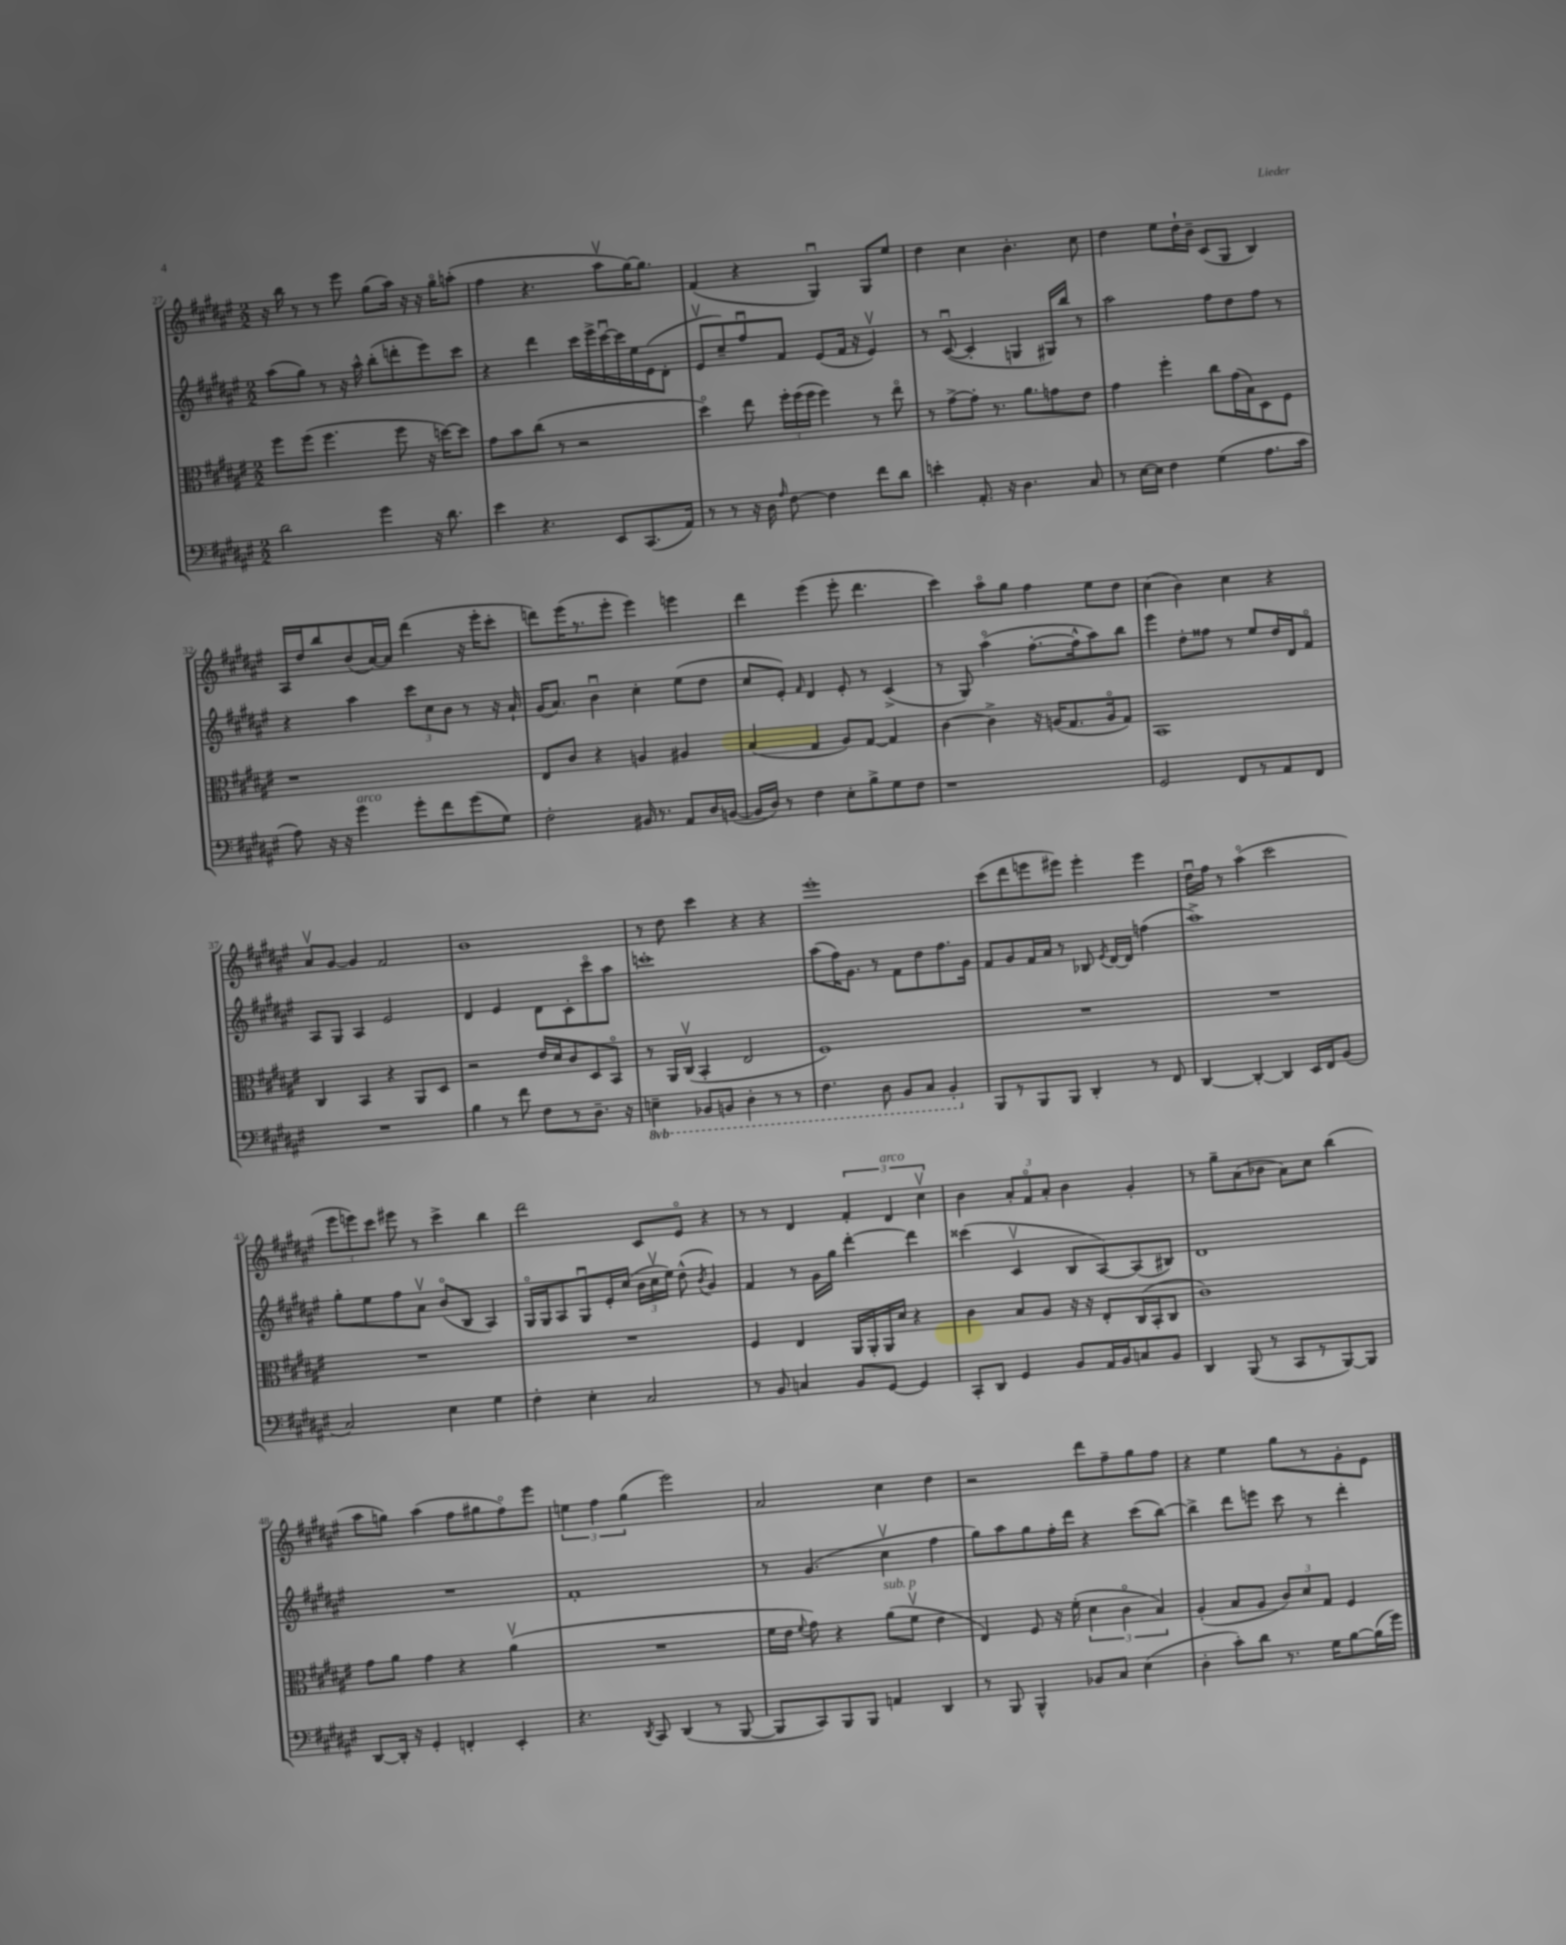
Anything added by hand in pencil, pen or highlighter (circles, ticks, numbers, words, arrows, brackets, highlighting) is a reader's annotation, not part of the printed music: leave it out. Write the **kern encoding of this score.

**kern	**kern	**kern	**kern
*staff4	*staff3	*staff2	*staff1
*clefF4	*clefC3	*clefG2	*clefG2
*k[f#c#g#d#a#e#]	*k[f#c#g#d#a#e#]	*k[f#c#g#d#a#e#]	*k[f#c#g#d#a#e#]
*M2/2	*M2/2	*M2/2	*M2/2
2d#	8ff#	(8aa#	16r
.	.	.	16bb
.	(8ff#	8gg#)	8r
.	4.ff#	8r	8r
.	.	16r	8eee#
.	.	16aa#^^	.
4g#	.	(8bb'	(8gg#
.	8ff#	8ddd'	16aa#)
.	.	.	16r
16r	16r	8eee#)	16r
8.d#	[16dd)	.	16gg#o
.	8dd]	8ccc#	(8aa'
=	=	=	=
4e#	8g#	4r	4ff#
.	8b	.	.
4.r	(8cc#	4ddd#	4.r
.	8r	.	.
.	2r	16ccc#	.
.	.	16eee#^	.
8EE#	.	[16ccc#u	8aa#v
.	.	16ccc#]	.
(8.CC#	.	16ee#	[16gg#)
.	.	(16e#	8.gg#]
.	.	8d#'	.
16AA#)	.	.	.
=	=	=	=
8r	4dd#o)	8e#v	(4f#
8r	.	8cc#~)	.
16r	8ee#	8ff#u	4r
16D#	.	.	.
16qqA#	.	.	.
[8F#	24ff#'	8f#	.
.	(24ff#	.	.
.	24ff#	.	.
4F#]	4ff#)	(8e#	4G#u)
.	.	16f#	.
.	.	16r	.
8f#	8r	4e#v)	8G#
8d#	8ee#o	.	8ee#
=	=	=	=
4e'	8r	8r	4dd#
.	[8g#^	([8c#u	.
8.AA#'	8g#']	4c#']	4cc#
.	8.r	.	.
16r	.	.	.
4.D#	.	4G	4.b'
.	8.a#	.	.
.	8g	16G#)	.
.	.	16bb	.
8C#	8e#	8r	8cc#
=	=	=	=
8r	4g#	2aa#	4dd#
[16E#	.	.	.
16E#]	.	.	.
4F#	4ff#'	.	8ee#
.	.	.	16dd#`
.	.	.	16b~
(4G#	8cc#	8ff#	(8c#
.	(16g#	8dd#	8G#
.	16B)	.	.
8.A#	8D#	8ff#	4B)
.	8F#	8r	.
16c#	.	.	.
=	=	=	=
8A#)	1r	4r	16A#
.	.	.	16dd#
16r	.	.	8bb
16r	.	.	.
4g#	.	4aa#	(8b
.	.	.	[16a#)
.	.	.	16a#]
8g#'	.	12ccc#	(4ddd#
.	.	12cc#	.
8f#	.	.	.
.	.	12b	.
(8g#	.	8r	16r
.	.	.	16eee#'
8G#)	.	16r	8ccc#'
.	.	16a#`	.
=	=	=	=
2F#'	8E#	(16g#	8ddd)
.	.	8.a#)	.
.	8c#	.	(16eee#
.	.	.	8.r
.	4r	4bu	.
.	.	.	8eee#'
16BB#	4A	4cc#'	4eee#)
8.r	.	.	.
8AA#	4A#	(8ee#	4eee
16D#	.	8dd#	.
([16BB	.	.	.
=	=	=	=
16BB]	(4B	8cc#	4ddd#
16D#)	.	.	.
8r	.	8e#')	.
.	.	16qqf#	.
4F#	4G#	4d#	(4eee#
8E#'	8A#)	8e#'	8eee#'
8B^	[8G#	8r	4.ddd#
8G#	4G#]	(4c#^	.
8F#	.	.	.
=	=	=	=
1r	[4c#	8r	4ccc#)
.	.	8G#)	.
.	4c#^]	(4aa#o	8aa#o
.	.	.	8gg#
.	16r	[8.ff#'	4ff#
.	(16A	.	.
.	8.G#	.	.
.	.	16ff#^^]	.
.	.	8aa#)	8ee#
.	16Ao	.	.
.	8G#)	8bb	8dd#
=	=	=	=
2GG#	1BB	4eee#	(4cc#
.	.	8dd#'	4b)
.	.	8ff##	.
8FF#	.	8r	4cc#
8r	.	8ee#	.
8AA#	.	16dd#	4r
.	.	16d#	.
8FF#	.	8f#o	.
=	=	=	=
1r	4C#	8A#	8a#v
.	.	8G#	[8g#
.	4BB	4A#	4g#]
.	4r	2e#	2f#
.	8AA#	.	.
.	8D#	.	.
=	=	=	=
4B	2r	4d#	1b
8r	.	4e#	.
8f#	.	.	.
8F#	16e#	8d#	.
.	16d#	.	.
8r	8c#	8c#'	.
8.D#~	8D#	8ccc#o	.
.	8BBo	8aa#	.
16r	.	.	.
=	=	=	=
4EE~	8r	1ccc'	8r
.	16AA#	.	8dd#
.	(16C#v	.	.
8BBB-	4BB'	.	4ccc#
8BBB	.	.	.
4DD#'	2E#	.	4r
8r	.	.	4r
8r	.	.	.
=	=	=	=
4.FF#	1F#)	(8aa#	1eee#'
.	.	16ff#)	.
.	.	8.g#	.
8DD#	.	8r	.
8BBB	.	8f#	.
8CC#	.	8dd#	.
4BBB'	.	8.ff#	.
.	.	16g#	.
=	=	=	=
8BBB	1r	8f#	(8ccc#
8r	.	8g#	8ddd#
8BBB	.	16f#	8eee
.	.	16a#	.
8BBB	.	8r	8eee#)
4DD#'	.	8B-	4eee#'
.	.	8qe#	.
.	.	[16d#	.
.	.	16d#]	.
8r	.	(4ff	4eee#
8FF#	.	.	.
=	=	=	=
[4DD#	1r	1aa#^)	16dd#u
.	.	.	16ff#
.	.	.	8r
4DD#'_	.	.	(4aa#o
4DD#]	.	.	2ccc#
16EE#	.	.	.
16FF#	.	.	.
(8BB	.	.	.
=	=	=	=
2C#)	1r	8gg#'	12eee#
.	.	.	12eee)
.	.	8ee#	.
.	.	.	12ccc#
.	.	8ff#	8eee#
.	.	8a#v	8r
4E#	.	(8bo	4ccc#^
.	.	8B	.
4G#	.	4A#)	4bb
=	=	=	=
4F#'	1r	16G#o	2ddd#
.	.	16G#	.
.	.	8A#	.
4E#'	.	8G#u	.
.	.	16e#'	.
.	.	(16cc#	.
2C#	.	24b	8c#
.	.	24cc#v	.
.	.	24ee#)	.
.	.	(8dd#^^	8e#o
.	.	8qb	.
.	.	4g#)	4r
=	=	=	=
8r	4F#	4f#	8r
8BB	.	.	8r
4C	4E#	8r	4d#
.	.	16g#	.
.	.	16gg#	.
8BB	16AA#	[4ddd#'	6f#'
.	16AA#'	.	.
[8GG#	16AA#	.	.
.	.	.	6d#
.	16d#	.	.
4GG#]	4r	4ddd#]	.
.	.	.	6cc#v
=	=	=	=
8CC#'	4c#	(4ccc##	4b
8DD#	.	.	.
4GG#	8B	4c#v	12a#'
.	.	.	12f#o
.	8A#	.	.
.	.	.	12a#'
8BB	16r	8B	4b
.	16r	.	.
16AA#	8E#'	[8A#)	.
16BB	.	.	.
8C	(16C#	(8A#]	4g#'
.	16BB'	.	.
8BB	8C#	8B#)	.
=	=	=	=
4DD#	1c#)	1d#	8r
.	.	.	8gg#~
(8BBB	.	.	(8a#
8r	.	.	8b-
8CC#	.	.	8a#)
8r	.	.	8cc#
[8BBB)	.	.	(4bb
8BBB]	.	.	.
=	=	=	=
[8DD#	8g#	1r	8aa#
16DD#']	8a#	.	8gg)
16r	.	.	.
4GG#'	4g#	.	(4aa#
4FF'	4r	.	8ff#
.	.	.	8gg#
4EE#'	(4a#v	.	8ff#o)
.	.	.	8eee#
=	=	=	=
4.r	1r	1f#'	6ee
.	.	.	6ff#
.	.	.	(6gg#
8qDD#	.	.	.
8CC#	.	.	.
(4DD#	.	.	2eee#)
8r	.	.	.
[8BBB	.	.	.
=	=	=	=
8BBB]	16f#	8r	2a#
.	16e#	.	.
.	8qqf#	.	.
8CC#)	8g#)	(4.g#	.
8BBB	4r	.	.
8BBB	.	.	.
4AA	(8a#	4cc#v	4cc#
.	8f#v	.	.
4DD#	4e#	4ff#	4dd#
=	=	=	=
8r	4E#)	8gg#)	2r
8BBB	.	8aa#	.
4BBB^^	8F#	8gg#	.
.	16r	16ff#'	.
.	(16f#'	16ddd#	.
8BB-	6d#	4r	8ddd#
8C#	.	.	8ff#~
.	6c#o	.	.
(4E#	.	(8ccc#	8gg#
.	6B)	.	.
.	.	[8bb)	8ff#
=	=	=	=
4D#'	(4A#'	4bb^]	4r
8c#')	8B	8ddd#	4ee#
8d#	8A#	8eee	.
8.r	12c#)	8ccc#	8gg#
.	12d#	.	.
.	.	8r	8r
.	12G#	.	.
16G#	.	.	.
[8B	4F#	4ddd#'	8g#'
(16B]	.	.	8e#
16g#)	.	.	.
==	==	==	==
*-	*-	*-	*-
